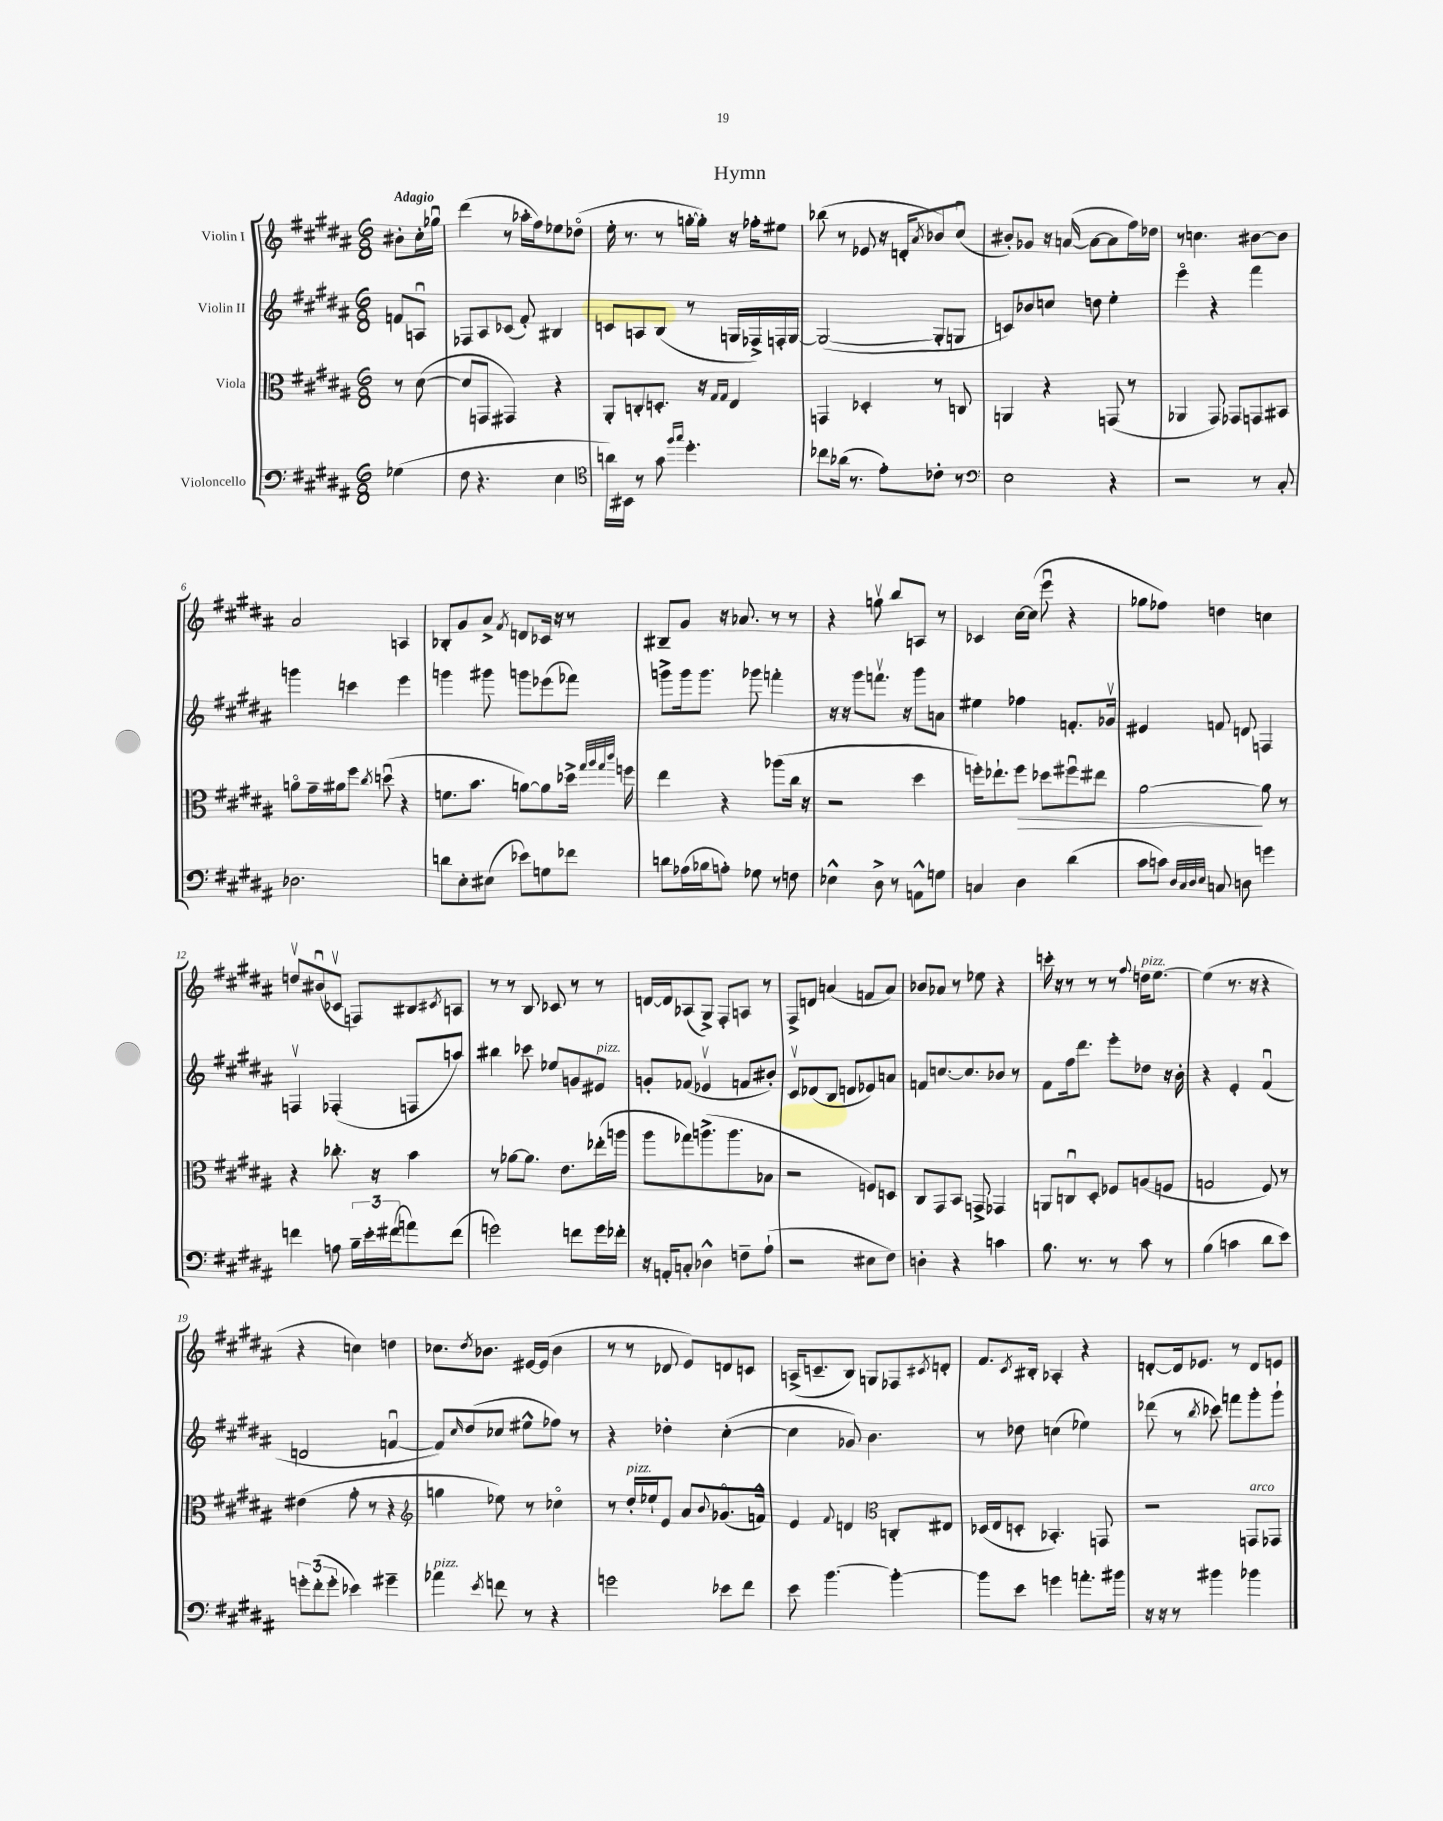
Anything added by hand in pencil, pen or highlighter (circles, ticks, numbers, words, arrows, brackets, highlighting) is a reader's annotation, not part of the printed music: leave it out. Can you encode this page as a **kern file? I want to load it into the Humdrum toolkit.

**kern	**kern	**kern	**kern
*staff4	*staff3	*staff2	*staff1
*clefF4	*clefC3	*clefG2	*clefG2
*k[f#c#g#d#a#]	*k[f#c#g#d#a#]	*k[f#c#g#d#a#]	*k[f#c#g#d#a#]
*M6/8	*M6/8	*M6/8	*M6/8
(4G-\	8r	8f/L	8b#'\L
.	([8d#\	8Au/J	16cc#'\L
.	.	.	16gg-u\JJ
=	=	=	=
8F#\	8d#/]L	8F-/L	(4ddd#\
4.r	8GG/J	8A#/	.
.	4GG#/)	(8c-/J	8r
.	.	8f#'/)	16aa-'\LL
.	.	.	16ff#\J)
4E\	4r	4B#/	8ee-\
.	.	.	(8dd-o\J
=	=	=	=
*clefC4	*	*	*
16a\LL)	8AA#'/L	8c/L	16ee'\
16BB#\JJ	.	.	8.r
8r	8C'/	8A/	.
8g#\	8.D'/J	(8B/J	8r
16qqff#/LL	.	.	.
16qqgg#/JJ	.	.	.
4.dd#'\	.	8r	[16gg'\LL
.	16r	.	16gg'\]JJ)
.	16qqG#/LL	.	.
.	16qqG#/JJ	.	.
.	4E/	16G/LL	16r
.	.	16F-^/)	16ff-'\LK
.	.	16F'/	8ee#\J
.	.	[16G/JJ	.
=	=	=	=
8cc-\L	4GG/	(2G/_	(8bb-\
(16a-\Jk	.	.	8r
8.r	.	.	.
.	4D-'/	.	8e-/
8e'\L)	.	.	16r
.	.	.	16d'/LK
.	.	.	8qa#/
8c-'\J	8r	8G'/]L	8b-/)
8r	8C/	8G/J	(8cc#u/J
=	=	=	=
*clefF4	*	*	*
2E\	4AA/	8c/L)	8b#'/L)
.	.	8b-/	8g-/J
.	4r	8cc/J	16r
.	.	.	([16a/
.	.	8dd\	8a\_L
4r	(8GG/	4ee'\	8a\]
.	8r	.	16ff#\L)
.	.	.	16dd-\JJ
=	=	=	=
2r	4AA-/	4eeeo\	8r
.	.	.	4.cc\
.	8GG#/)	4r	.
.	8GG-/L	.	.
8r	8GG/	4fff#\	[8b#\L
8C#'/	8BB#/J	.	8b#\]J
=	=	=	=
2.D-\	8ao\L	4ggg\	2a#/
.	16g#~\L	.	.
.	16a#\J	.	.
.	8ff#\J	4ccc\	.
.	8qcc#/	.	.
.	(8ddu\	.	.
.	4r	4eee\	4A/
=	=	=	=
8d\L	8.f\L	4ggg\	8B-'/L
8E'\	.	.	8g#/
.	8.b\J	.	.
(8E#\J	.	8ggg#\	8a#^/J
.	.	.	8qf#/
8e-\L)	[8a\L)	8ggg\L	8d/L
8G\	8a\]	(8eee-\	16c-/Jk
.	.	.	16r
8f-\J	16dd-^\Jk	8fff-\J)	8r
.	32qqgg#/LLL	.	.
.	32qqaa#/	.	.
.	32qqgg#/	.	.
.	32qqccc#/JJJ	.	.
.	16ff\	.	.
=	=	=	=
8d\L	4ee\	8ggg^\L	8B#~/L
(16A-\L	.	16ggg\k	8g#/J
16B-\J	.	8.ggg\J	.
8A'\J)	4r	.	16r
.	.	.	8.a-/
8G-\	.	8ggg-\	.
8r	(8aa-\L	4fff'\	8r
8F\	16cc#\Jk	.	8r
.	16r	.	.
=	=	=	=
4E-^^\	2r	16r	4r
.	.	16r	.
.	.	8ggg#\L	.
8D#^\	.	8.fffv\J	8ggv\
8r	.	.	8bb/L
.	.	16r	.
8AA^^\L	4dd#\	8ggg#\L	8A/J
8G\J	.	8a\J	8r
=	=	=	=
4C/	16ff'\LK)	4ee#\	4c-/
.	8.ee-`\	.	.
4D#\	8ff\J	4ff-\	[16cc#\LL
.	.	.	(16cc#\]JJ
.	8dd-\L	.	8eeeu\
(4d#\	8ff#u\	8.f'/L	4r
.	8ee#\J	.	.
.	.	16g-v/Jk	.
=	=	=	=
8c#\L	[2a#\	4e#/	8gg-\L
8c\J)	.	.	8ff-\J)
32qqD#/LLL	.	.	.
32qqC#/	.	.	.
32qqD#/	.	.	.
32qqE/JJJ	.	.	.
8C/	.	8f/	4dd\
8D\	.	8d/	.
4g\	8a#\]	4F/	4cc\
.	8r	.	.
=	=	=	=
4f\	4r	4Fv/	8ddv/L
.	.	.	(8b#u/
8A\	8.cc-'\	(4F-'/	8c-v/J
24B~\LL	.	.	8F/L)
24e'\	.	.	.
.	16r	.	.
(24f#\J	.	.	.
8a\)	4b\	8F/L	8B#/
.	.	.	8qc#/
(8f#\J	.	8aa/J)	8A/J
=	=	=	=
2g\)	8r	4bb#\	8r
.	[8a-\L	.	8r
.	8.a-\]J	8ccc-\	8B/
.	.	8ee-/L	8c-/
.	8.e\L	.	.
8f\L	.	8g/	8r
16g\L	(16ee-'\L	8e#/J	8r
16f-'\JJ	16aa\JJ	.	.
=	=	=	=
16r	8aa#\L	8g'/L	[16d/LL
16AA'/LK	.	.	16d/]J
8C'/J	8gg-\)	(8f-/J	(8A-/
4D-^^\	(8.aa^\	4e-v/	8G#^/J)
.	.	.	8F#'/L
.	8.aa\	.	.
8F~\L	.	8f/L	8A/J
(8A#`\J	8B-\J	8b#'/J)	8r
=	=	=	=
2r	2r	8c#v/L	8F#^/L
.	.	(8d-/	8d/J
.	.	8B/J	(4a/
.	.	8d/L	.
8E#\L	8F/L)	8e-/)	8f/L
8F#\J)	8D/J	8a/J	8a/J)
=	=	=	=
4D'\	8C#/L	8f/L	8b-/L
.	8GG#/	[8.cc/	8a-/J
4r	8BB/J	.	8r
.	.	8.cc/]	.
.	8GG^/	.	8ee-\
4c\	4GG-/	8b-/J	4r
.	.	8r	.
=	=	=	=
8.B\	8AA/L	8f#\L	16ccc'\
.	.	.	16r
.	8Cu/	16ff#\k	8r
8.r	.	8.ddd#\J	.
.	8D#'/J	.	8r
8r	8F-/L	8eee'\L	8r
.	.	.	8qqff#/
8c#\	(8A/	8dd-\J	16dd\LK
.	.	.	[8.ee\J
8r	8F/J	16r	.
.	.	16b'\	.
=	=	=	=
(4B\	2G/	4r	(4ee\]
4c\	.	4e'/	8.r
.	.	.	16r
8d#\L	8F#/)	(4f#u/	4r
8e\J)	8r	.	.
=	=	=	=
12g'\L	(4e#\	2d/	4r
(12f#'\	.	.	.
12g'\J	.	.	.
4e-\)	8g#'\	.	4cc\)
.	8r	.	.
4g#~\	4r	[4fu/	4dd\
=	=	=	=
*	*clefG2	*	*
4a-\	4gg\	8f/]L)	8.cc-\L
.	.	16qqcc#/	.
.	.	(8dd#/	.
.	.	.	8qdd#/
.	.	.	8.b-\J
8qe/	.	.	.
8f\	8ee-\)	8cc-/J	.
8r	8r	8ee#^^\L	[16e#/LL
.	.	.	(16e#/]JJ
4r	4cc-o\	8ff-\J)	4b-\
.	.	8r	.
=	=	=	=
2g\	8r	4r	8r
.	16dd#'/LL	.	8r
.	16ee-`/J	.	.
.	8e/J	4dd-'\	8d-/
.	8a#/L	.	8e/L)
.	8qqb/	.	.
8e-\L	(8.g-o/	([4cc#'\	8d/
8f#\J	.	.	8c/J
.	16f^^/Jk)	.	.
=	=	=	=
8e\	4e/	4cc#\]	(16A^/LK
.	.	.	8.c~/
[4.b\	.	.	.
.	8qqf#/	.	.
.	4d/	8g-/)	8B/J)
.	.	4.b\	8G/L
*	*clefC3	*	*
4b'\_	8C'/L	.	8F-/
.	.	.	8qc#/
.	8E#/J	.	8d'/J
=	=	=	=
8b\]L	(16D-/LL	8r	8.f#/L
.	16E/J	.	.
8e\J	8D'/J	8dd-\	.
.	.	.	8qc#/
.	.	.	16B#'/Jk
4g\	4.BB-'/)	(4cc\	4A-'/
8.a'\L	.	4ee-\)	4r
.	8GG/	.	.
16b#\Jk	.	.	.
=	=	=	=
16r	2r	(8ddd-\	[8d'/L
16r	.	.	.
8r	.	8r	16d/]k
.	.	.	8.e-/J
.	.	8qbb/	.
4b#\	.	8ccc-\)	.
.	.	8fff\L	8r
4b-\	8GG/L	8ggg#'\	8d/L
.	8GG-/J	8ggg#`\J	8e/J
==	==	==	==
*-	*-	*-	*-
